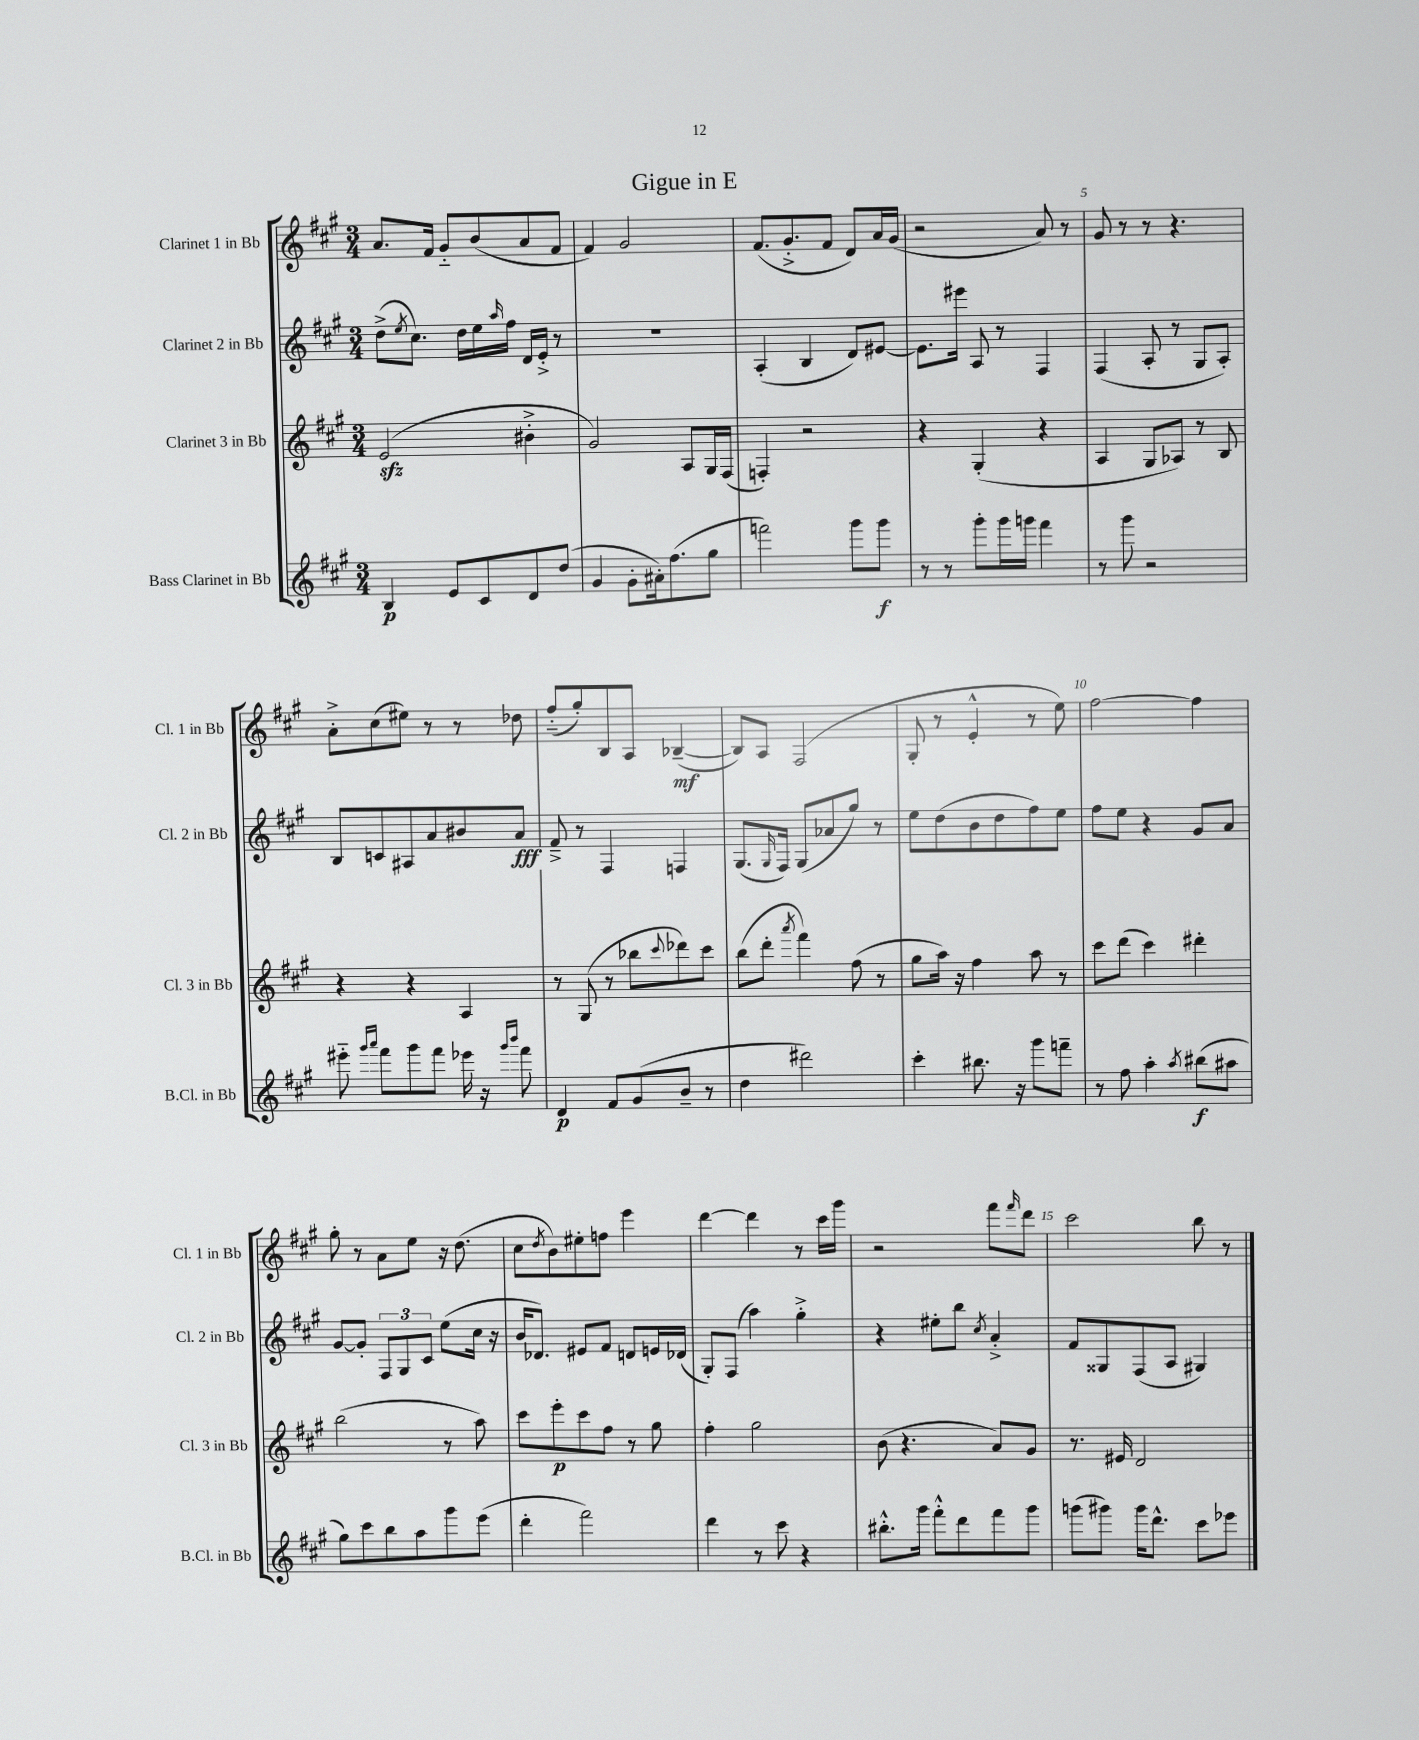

**kern	**dynam	**kern	**dynam	**kern	**dynam	**kern	**dynam
*part4	*part4	*part3	*part3	*part2	*part2	*part1	*part1
*staff4	*staff4	*staff3	*staff3	*staff2	*staff2	*staff1	*staff1
*I"Bass Clarinet in Bb	*	*I"Clarinet 3 in Bb	*	*I"Clarinet 2 in Bb	*	*I"Clarinet 1 in Bb	*
*I'B.Cl. in Bb	*	*I'Cl. 3 in Bb	*	*I'Cl. 2 in Bb	*	*I'Cl. 1 in Bb	*
*clefG2	*	*clefG2	*	*clefG2	*	*clefG2	*
*k[f#c#g#]	*	*k[f#c#g#]	*	*k[f#c#g#]	*	*k[f#c#g#]	*
*M3/4	*	*M3/4	*	*M3/4	*	*M3/4	*
=1	=1	=1	=1	=1	=1	=1	=1
4B/	p	(2ezz/	.	(8dd^\L	.	8.a/L	.
.	.	.	.	8qee/	.	.	.
.	.	.	.	8.cc#\J)	.	.	.
.	.	.	.	.	.	16f#/Jk	.
8e/L	.	.	.	.	.	8g#/L	.
.	.	.	.	16dd\LL	.	.	.
8c#/	.	.	.	16ee\	.	(8b/	.
.	.	.	.	16qqaa/	.	.	.
.	.	.	.	16ff#\JJ	.	.	.
8d/	.	4b#X'^\	.	16d/LL	.	8a/	.
.	.	.	.	16e'^/JJ	.	.	.
(8dd/J	.	.	.	8r	.	8f#/J	.
=2	=2	=2	=2	=2	=2	=2	=2
4g#/	.	2g#/)	.	2.r	.	4f#/)	.
8g#'\L	.	.	.	.	.	2g#/	.
16a#X'\k)	.	.	.	.	.	.	.
(8.ff#\	.	.	.	.	.	.	.
.	.	8A/L	.	.	.	.	.
8gg#\J	.	16G#/L	.	.	.	.	.
.	.	(16F#/JJ	.	.	.	.	.
=3	=3	=3	=3	=3	=3	=3	=3
2fffn\)	.	4Fn'/)	.	(4A'/	.	(8.f#/L	.
.	.	.	.	.	.	8.g#'^/	.
.	.	2r	.	4B/	.	.	.
.	.	.	.	.	.	8f#/J	.
8ggg#\L	.	.	.	8d/L)	.	8d/L)	.
8ggg#\J	f	.	.	[8e#X/J	.	16a/L	.
.	.	.	.	.	.	(16g#/JJ	.
=4	=4	=4	=4	=4	=4	=4	=4
8r	.	4r	.	8.e#\L]	.	2r	.
8r	.	.	.	.	.	.	.
.	.	.	.	16eee#X\Jk	.	.	.
8ggg#'\L	.	(4G#'/	.	8A/	.	.	.
16ggg#\L	.	.	.	8r	.	.	.
16gggn\JJ	.	.	.	.	.	.	.
4fff#\	.	4r	.	4F#/	.	8a/)	.
.	.	.	.	.	.	8r	.
=5	=5	=5	=5	=5	=5	=5	=5
8r	.	4A/	.	(4F#/	.	8g#/	.
8ggg#\	.	.	.	.	.	8r	.
2r	.	8G#/L	.	8A'/	.	8r	.
.	.	8A-X/J)	.	8r	.	4.r	.
.	.	8r	.	8G#/L	.	.	.
.	.	8B/	.	8A'/J)	.	.	.
!!LO:LB:g=z
=6	=6	=6	=6	=6	=6	=6	=6
8eee#X\	.	4r	.	8B/L	.	8a'^\L	.
16qqggg#/LL	.	.	.	.	.	.	.
16qqaaa/JJ	.	.	.	.	.	.	.
8fff#\L	.	.	.	8cn/	.	(8cc#\	.
8ggg#\	.	4r	.	8A#X/	.	8ee#X\J)	.
8fff#\J	.	.	.	8a/	.	8r	.
16eee-X\	.	4A/	.	8b#X/	.	8r	.
16r	.	.	.	.	.	.	.
16qqggg#/LL	.	.	.	.	.	.	.
16qqbbb/JJ	.	.	.	.	.	.	.
8fff#\	.	.	.	8a/J	fff	8dd-X\	.
=7	=7	=7	=7	=7	=7	=7	=7
4d/	p	8r	.	8f#~^/	.	(8ff#/L	.
.	.	(8G#/	.	8r	.	8gg#'/)	.
8f#/L	.	8r	.	4F#/	.	8B/	.
(8g#/	.	8bb-X\L	.	.	.	8A/J	.
.	.	8qqccc#/	.	.	.	.	.
8b~/J	.	8ddd-X\)	.	4Fn/	.	([4B-X~/	mf
8r	.	8ccc#\J	.	.	.	.	.
=8	=8	=8	=8	=8	=8	=8	=8
4dd\	.	(8bb\L	.	(8.G#/L	.	8B-/L])	.
.	.	8ddd'\J	.	.	.	8A/J	.
.	.	.	.	16qqG#/	.	.	.
.	.	.	.	16F#/Jk)	.	.	.
.	.	8qaaa/	.	.	.	.	.
2ddd#X\)	.	4fff#\)	.	(8G#/L	.	(2F#/	.
.	.	.	.	8a-X/	.	.	.
.	.	(8ff#\	.	8gg#/J)	.	.	.
.	.	8r	.	8r	.	.	.
=9	=9	=9	=9	=9	=9	=9	=9
4ccc#'\	.	8gg#\L	.	8ee\L	.	8G#'/	.
.	.	16aa\Jk)	.	(8dd\	.	8r	.
.	.	16r	.	.	.	.	.
8.bb#X\	.	4ff#\	.	8b\	.	4e'^^/	.
.	.	.	.	8dd\	.	.	.
16r	.	.	.	.	.	.	.
8ggg#\L	.	8aa\	.	8ff#\)	.	8r	.
8fffn~\J	.	8r	.	8ee\J	.	8ee\)	.
=10	=10	=10	=10	=10	=10	=10	=10
8r	.	8ccc#\L	.	8ff#\L	.	[2ff#\	.
8ff#\	.	(8ddd\J	.	8ee\J	.	.	.
4aa'\	.	4ccc#\)	.	4r	.	.	.
8qaa/	.	.	.	.	.	.	.
(8bb#X\L	f	4ddd#X'\	.	8g#/L	.	4ff#\]	.
8aa#X\J	.	.	.	8a/J	.	.	.
!!LO:LB:g=z
=11	=11	=11	=11	=11	=11	=11	=11
8gg#\L)	.	(2bb\	.	[8g#/L	.	8gg#'\	.
8ccc#\	.	.	.	8g#'/J]	.	8r	.
8bb\	.	.	.	12F#/L	.	8a\L	.
.	.	.	.	12G#/	.	.	.
8aa\	.	.	.	.	.	8ee\J	.
.	.	.	.	12c#/J	.	.	.
8ggg#\	.	8r	.	(8ee\L	.	16r	.
.	.	.	.	.	.	(8.dd\	.
(8eee\J	.	8aa\)	.	16cc#\Jk	.	.	.
.	.	.	.	16r	.	.	.
=12	=12	=12	=12	=12	=12	=12	=12
4ddd'\	.	8ccc#\L	.	16b/KL	.	8cc#\L	.
.	.	.	.	8.d-X/J)	.	.	.
.	.	.	.	.	.	8qdd/	.
.	.	8eee'\	p	.	.	8b\)	.
2fff#\)	.	8ccc#\	.	8e#X/L	.	8ee#X'\	.
.	.	8ff#\J	.	8f#/J	.	8ffn\J	.
.	.	8r	.	8dn/L	.	4eee\	.
.	.	8gg#\	.	16en/L	.	.	.
.	.	.	.	(16d-X/JJ	.	.	.
=13	=13	=13	=13	=13	=13	=13	=13
4ddd\	.	4ff#'\	.	8G#'/L)	.	[4ddd\	.
.	.	.	.	(8F#/J	.	.	.
8r	.	2gg#\	.	4aa\)	.	4ddd\]	.
8ccc#\	.	.	.	.	.	.	.
4r	.	.	.	4gg#'^\	.	8r	.
.	.	.	.	.	.	16ccc#\LL	.
.	.	.	.	.	.	16ggg#\JJ	.
=14	=14	=14	=14	=14	=14	=14	=14
8.bb#X'^^\L	.	(8b\	.	4r	.	2r	.
.	.	4.r	.	.	.	.	.
16ggg#\Jk	.	.	.	.	.	.	.
8fff#'^^\L	.	.	.	8ee#X'\L	.	.	.
8ddd\	.	.	.	8bb\J	.	.	.
.	.	.	.	8qcc#/	.	.	.
8fff#\	.	8a/L)	.	4a'^/	.	8fff#\L	.
.	.	.	.	.	.	16qqfff#/	.
8ggg#\J	.	8g#/J	.	.	.	8ddd\J	.
=15	=15	=15	=15	=15	=15	=15	=15
(8gggn\L	.	8.r	.	8f#/L	.	2ccc#\	.
8ggg#X\J)	.	.	.	8G##X/	.	.	.
.	.	16e#X/	.	.	.	.	.
16ggg#\KL	.	2d/	.	(8F#/	.	.	.
8.ddd^^\J	.	.	.	.	.	.	.
.	.	.	.	8A/J	.	.	.
8ccc#\L	.	.	.	4G#X/)	.	8bb\	.
8eee-X\J	.	.	.	.	.	8r	.
==	==	==	==	==	==	==	==
*-	*-	*-	*-	*-	*-	*-	*-
